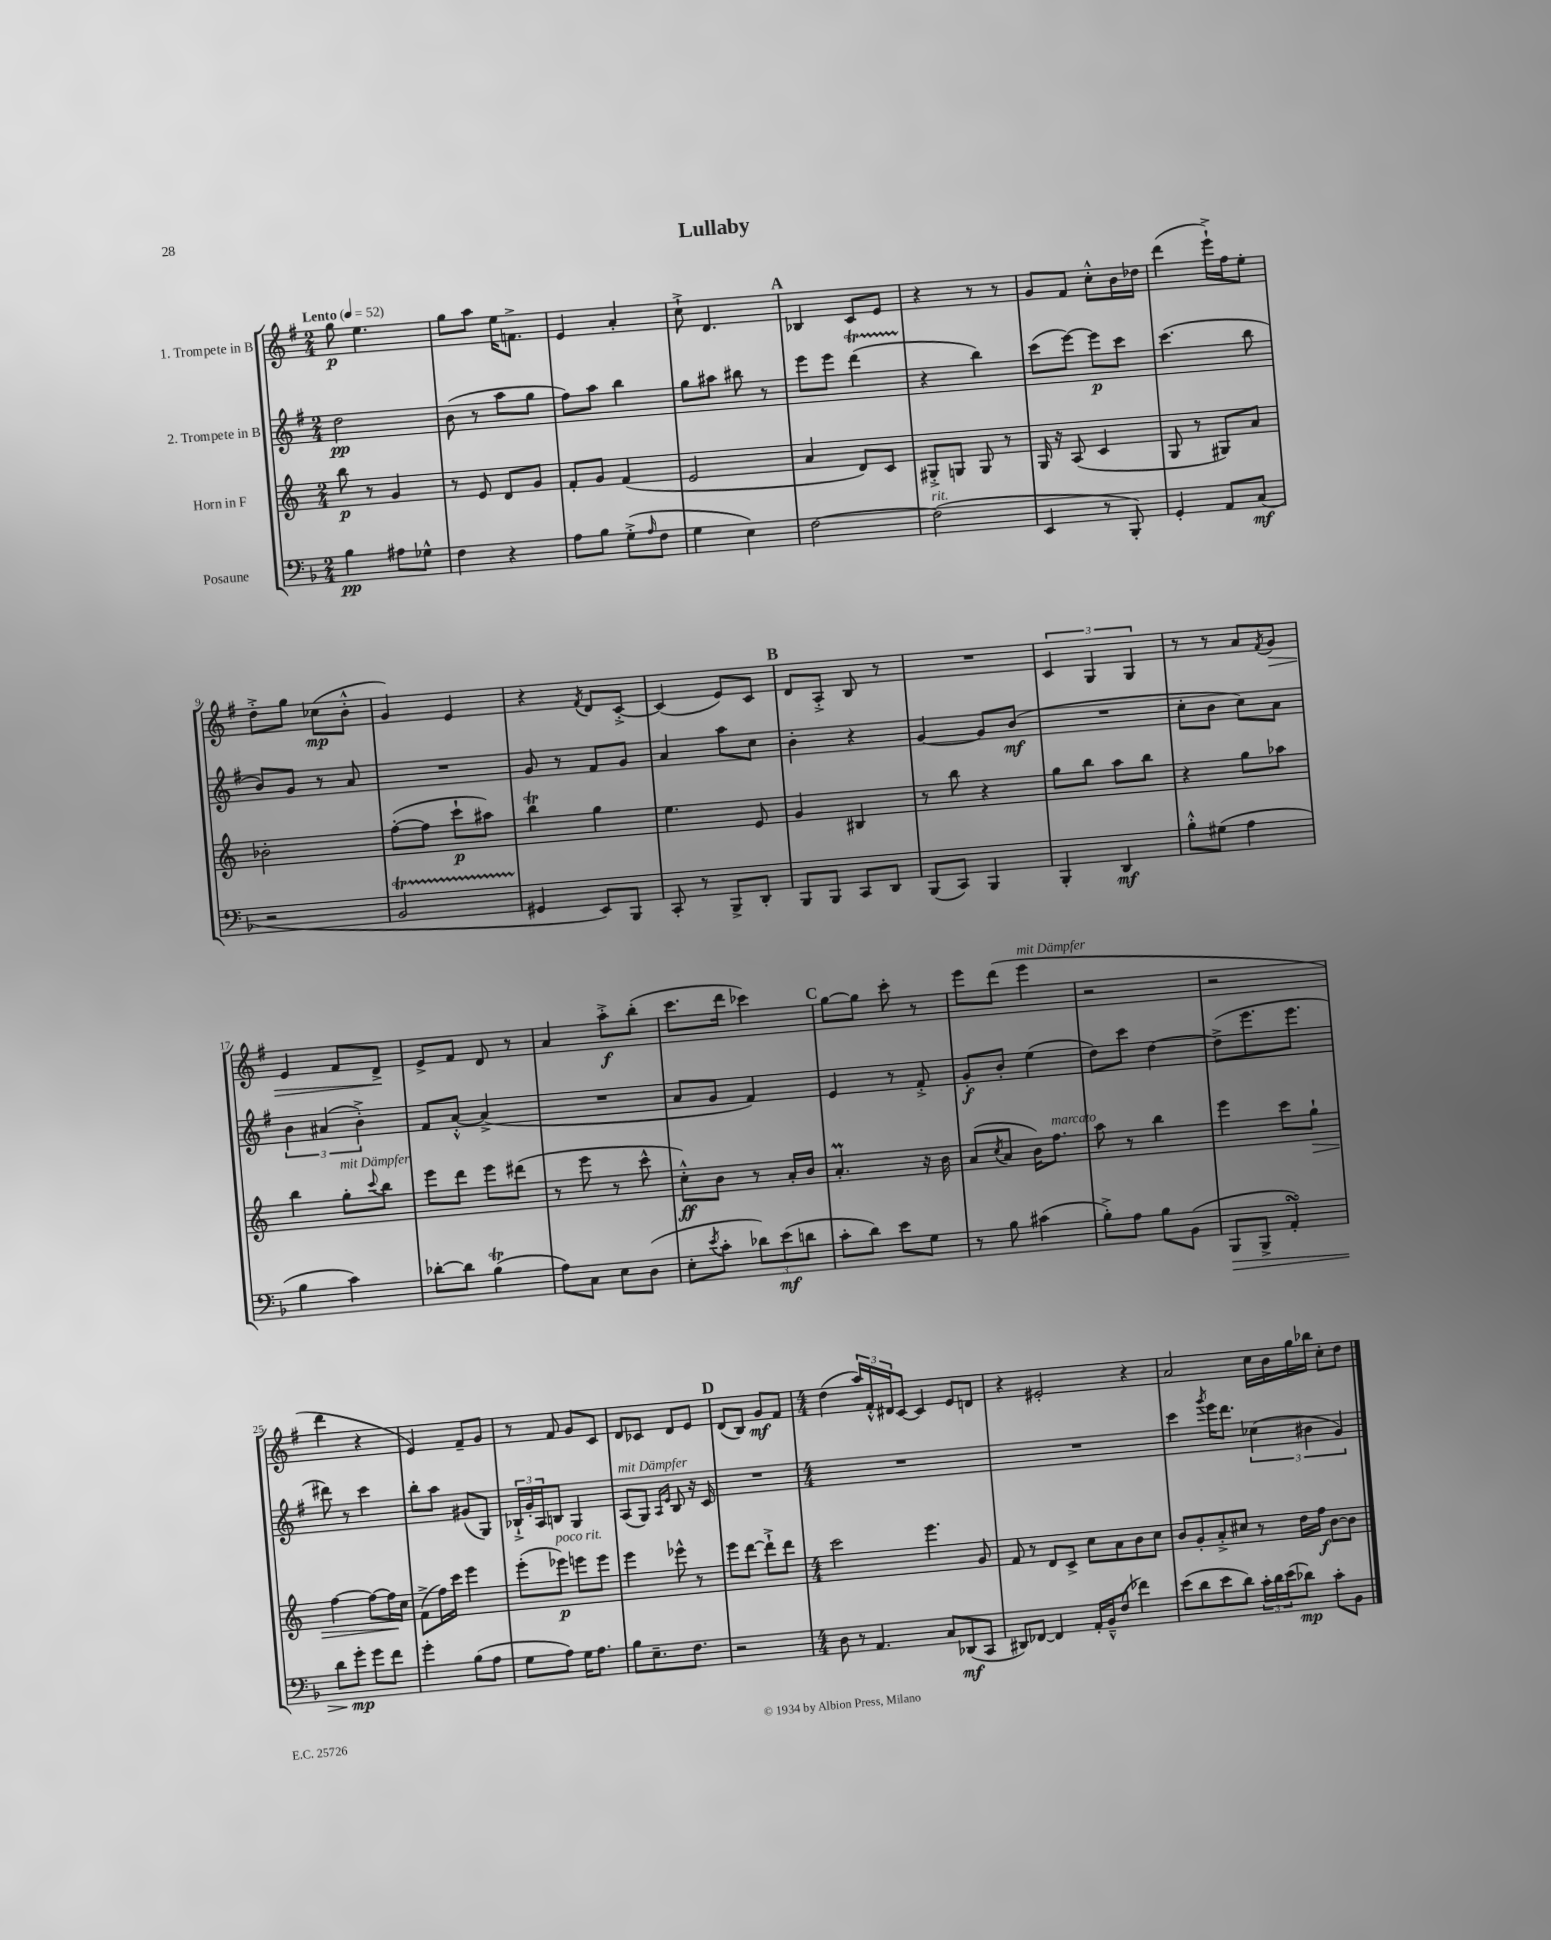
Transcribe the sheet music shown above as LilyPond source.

\header { title = "Lullaby" }
<<
\new StaffGroup <<
\new Staff = "s0" \with { instrumentName = "1. Trompete in B" } {
    \clef treble \key g \major \numericTimeSignature \time 2/4 \tempo "Lento" 4 = 52
    g''8\p e''4. |
    g''8 a''8 e''16 f'8.-> |
    e'4 a'4-. |
    c''8-!-> d'4. |
    \mark \markup { \bold "A" } bes4 c'8 e'8 |
    r4 r8 r8 |
    g'8 fis'8 c''8-.-^ b'16 des''16 |
    d'''4( e'''16-!->) fis''16 e''8-. |
    d''8-.-> g''8 ces''8\mp( b'8-.-^ |
    g'4) e'4 |
    r4 \acciaccatura { fis'8 } d'8 c'8~-.-> |
    c'4( e'8) c'8 |
    \mark \markup { \bold "B" } d'8 a8-.-> b8 r8 |
    R2 |
    \tuplet 3/2 { c'4 g4 g4 } |
    r8 r8 a'8 \acciaccatura { fis'8 } g'8\> |
    e'4 fis'8 d'8->\! |
    e'8-> fis'8 d'8 r8 |
    a'4 a''8-.->\f b''8-.( |
    c'''8. d'''16 ces'''4) |
    \mark \markup { \bold "C" } g''8~ g''8 c'''8-. r8 |
    e'''8 d'''8( e'''4^\markup { \italic "mit Dämpfer" } |
    r2 |
    r2 |
    d'''4 r4 |
    e'4) fis'8-- g'8 |
    r8 fis'8 g'8 c'8 |
    d'8 ces'8 d'8 e'8 |
    \mark \markup { \bold "D" } d'8( b8) g'8\mf fis'8 |
    \numericTimeSignature \time 4/4 d''4( \tuplet 3/2 { a''16) fis'16-.-^ dis'16 } c'8~ c'4 e'8 d'8 |
    r4 eis'2-. r4 |
    a'2 c''16 b'16 g''16 bes''16 c''8-. d''8 \bar "|." |
}
\new Staff = "s1" \with { instrumentName = "2. Trompete in B" } {
    \clef treble \key g \major \numericTimeSignature \time 2/4
    d''2\pp |
    b'8( r8 a''8 g''8 |
    fis''8) a''8 b''4 |
    g''8 ais''8 bis''8 r8 |
    \mark \markup { \bold "A" } e'''8 e'''8 d'''4\startTrillSpan( |
    r4\stopTrillSpan b''4) |
    c'''8( e'''8~) e'''8\p c'''8 |
    c'''4.( b''8 |
    b'8) g'8 r8 a'8 |
    R2 |
    g'8 r8 fis'8 g'8 |
    a'4 a''8 c''8 |
    \mark \markup { \bold "B" } b'4-. r4 |
    g'4~ g'8 b'8\mf( |
    R2 |
    c''8-. b'8 c''8) a'8 |
    \tuplet 3/2 { b'4 ais'4( b'4-.->) } |
    fis'8 a'8~-.-^ a'4->( |
    R2 |
    a'8 g'8 fis'4) |
    \mark \markup { \bold "C" } e'4 r8 fis'8-.-> |
    g'8-.\f b'8-. e''4( |
    d''8) c'''8 d''4~ |
    d''8->( e'''8. e'''8. |
    dis'''8) r8 c'''4 |
    b''8-. a''8 gis'8( g8) |
    \tuplet 3/2 { bes16-!-> g'16-. a16 } b8 g4 |
    a8^\markup { \italic "mit Dämpfer" }( g8) \grace { a16 e'16 } b8 r16 c'16 |
    \mark \markup { \bold "D" } R2 |
    \numericTimeSignature \time 4/4 R1 |
    R1 |
    c'''4 \acciaccatura { g'''8 } e'''16 d'''8. \tuplet 3/2 { ces''4( bis'4 g'4) } \bar "|." |
}
\new Staff = "s2" \with { instrumentName = "Horn in F" } {
    \clef treble \key c \major \numericTimeSignature \time 2/4
    b''8\p r8 g'4 |
    r8 e'8 d'8 g'8 |
    f'8-. g'8 f'4( |
    e'2 |
    \mark \markup { \bold "A" } a'4 d'8) c'8 |
    gis8-.-> g8 g8 r8 |
    g16 r16 a8( c'4 |
    g8 r8 gis8) a'8 |
    bes'2-. |
    f''8~-.( f''8 c'''8-!\p ais''8) |
    b''4\trill g''4 |
    e''4. e'8 |
    \mark \markup { \bold "B" } g'4 bis4 |
    r8 b''8 r4 |
    g''8 b''8 a''8 b''8 |
    r4 g''8 aes''8 |
    b''4 g''8-.^\markup { \italic "mit Dämpfer" } \appoggiatura { c'''8 } b''8 |
    e'''8 d'''8 e'''8 dis'''8( |
    r8 e'''8 r8 c'''8-^ |
    c''8-.-^\ff) b'8 r8 a'16-. b'16 |
    \mark \markup { \bold "C" } a'4.-.\prall r16 b'16 |
    a'8( \acciaccatura { c''8 } a'8 b'16) f''8.^\markup { \italic "marcato" } |
    a''8 r8 b''4 |
    e'''4 c'''8 g''8-!\> |
    f''4~ f''8~ f''16\! c''16 |
    f'8->( f''16) c'''16 e'''4 |
    e'''8-.( ees'''8\p^\markup { \italic "poco rit." }) e'''8 e'''8 |
    e'''4 ees'''8-^ r8 |
    \mark \markup { \bold "D" } e'''8 d'''8~ d'''8-!-> d'''8 |
    \numericTimeSignature \time 4/4 c'''2 e'''4. g'8 |
    f'8 r8 d'8 c'8-> c''8 a'8 b'8 c''8 |
    b'8 g'8-. a'8-.-> cis''8 r8 d''16 f''16\f b'8~ b'8 \bar "|." |
}
\new Staff = "s3" \with { instrumentName = "Posaune" } {
    \clef bass \key f \major \numericTimeSignature \time 2/4
    bes4\pp ais8 ges8-^ |
    f4 r4 |
    a8 bes8 g8-.->( \grace { a16 } f8 |
    g4 e4) |
    \mark \markup { \bold "A" } f2~ |
    f2^\markup { \italic "rit." }( |
    e,4 r8 bes,,8-.) |
    g,4-. a,8 c8\mf( |
    r2 |
    bes,2\startTrillSpan |
    gis,4\stopTrillSpan e,8) bes,,8 |
    c,8-. r8 bes,,8-> d,8-. |
    \mark \markup { \bold "B" } bes,,8 bes,,8 c,8 d,8 |
    bes,,8( c,8) bes,,4 |
    bes,,4-. d,4\mf |
    bes8-.-^ gis8( a4 |
    bes4 c'4) |
    des'8~-. des'8 bes4\trill( |
    a8) c8 e8 d8( |
    e8-. \acciaccatura { e'8 } c'8-. \tuplet 3/2 { des'8) e'8\mf( d'8 } |
    \mark \markup { \bold "C" } c'8-. d'8) e'8 g8 |
    r8 bes8 cis'4( |
    bes8-.->) a8 bes8 bes,8( |
    bes,,8\> bes,,8-> a,4-.\turn) |
    d'8 g'8-.\mp\! g'8 f'8 |
    g'4-. bes8( a8 |
    g8 a8) g16 a8. |
    bes8 e8.-- f8. |
    \mark \markup { \bold "D" } r2 |
    \numericTimeSignature \time 4/4 d8 r8 a,4. c8 des,8\mf( c,8 |
    dis,8) fes,8~ fes,4 a,16-. bes,16---^ f8( fes'4) |
    e'8( d'8 e'8 d'8) \tuplet 3/2 { c'16-. d'16 e'16( } des'8\mp) c'8-. bes,8 \bar "|." |
}
>>
>>
